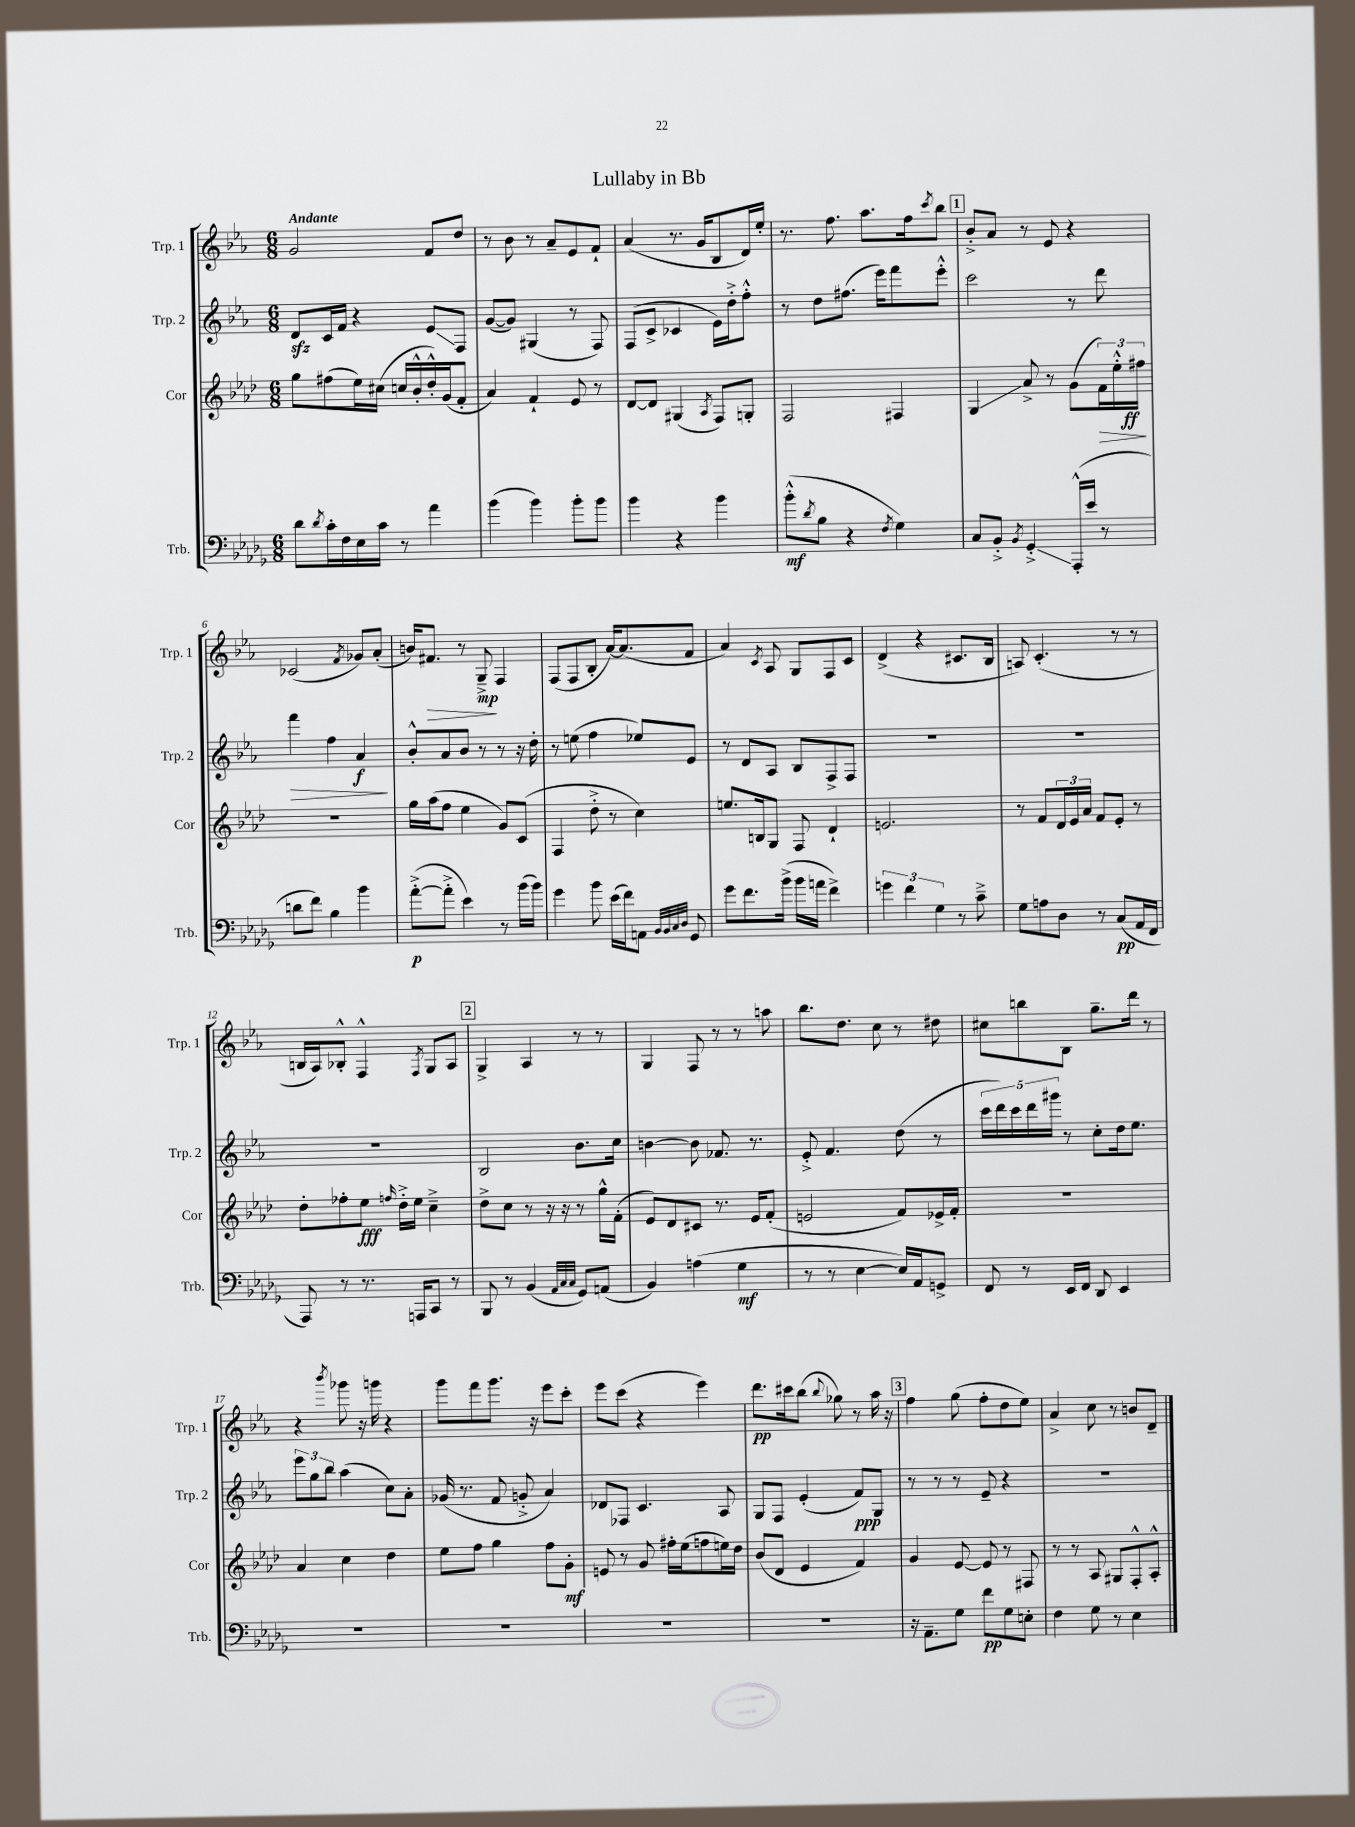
\header { title = "Lullaby in Bb" }
<<
\new StaffGroup <<
\new Staff = "s0" \with { instrumentName = "Trp. 1" shortInstrumentName = "Trp. 1" } {
    \clef treble \key ees \major \numericTimeSignature \time 6/8 \tempo "Andante"
    g'2 f'8 d''8 |
    r8 bes'8 r8 aes'8-- ees'8 f'8-! |
    aes'4( r8. g'16 bes8 d'16) ees''16-. |
    r8. f''8. aes''8. f''16 \acciaccatura { c'''8 } bes''8 |
    \mark \markup { \box "1" } bes'8-.-> aes'8 r8 ees'8 r4 |
    ces'2( \acciaccatura { f'8 } ges'8) aes'8-.( |
    b'16) fis'8.\> r8 g8--->\mp\! f4 |
    f8( f8 bes8-. aes'16~) aes'8.( f'8 |
    aes'4) \acciaccatura { c'8 } aes8 g8 f8 c'8 |
    d'4->( r4 cis'8. bes16 |
    a8) c'4.-.( r8 r8 |
    b16 aes16) bes8-.-^ f4-^ \acciaccatura { f8 } g8 aes8 |
    \mark \markup { \box "2" } g4-> aes4 r8 r8 |
    g4 f8 r8 r8 a''8 |
    bes''8. d''8. c''8 r8 dis''8 |
    cis''8 b''8 bes8 g''8.-- d'''16 r8 |
    r4 \acciaccatura { bes'''8 } ges'''8 r16 g'''16 r4 |
    g'''8 f'''8 g'''8. r16 ees'''8 c'''8-. |
    ees'''8 c'''8( r4 ees'''4) |
    d'''8.\pp cis'''16 bes''8( \appoggiatura { bes''8 } ges''8) r8 aes''16 r16 |
    \mark \markup { \box "3" } f''4 g''8( f''8-. d''8 ees''8) |
    aes'4-> c''8 r8 b'8 d'8-- \bar "|." |
}
\new Staff = "s1" \with { instrumentName = "Trp. 2" shortInstrumentName = "Trp. 2" } {
    \clef treble \key ees \major \numericTimeSignature \time 6/8
    d'8\sfz c'16 f'16 r4 ees'8\glissando f8 |
    g'8~( g'8) gis4( r8 f8) |
    f8( c'8-> ces'4 ees'16) d''16-.-> f''8-.-^ |
    r8 d''8 fis''8.( ees'''16) f'''8 ees'''8-.-^ |
    \mark \markup { \box "1" } c'''2 r8 d'''8 |
    f'''4\> f''4 aes'4\f\! |
    bes'8-.-^ aes'8 bes'8 r8 r8 r16 d''16-. |
    r8 e''8( f''4 ees''8) ees'8 |
    r8 d'8 aes8 bes8 f8-> f8 |
    R2. |
    R2. |
    R2. |
    \mark \markup { \box "2" } bes2 bes'8. c''16 |
    b'4~ b'8 fes'8. r8. |
    ees'8-.-> f'4. d''8( r8 |
    \tuplet 5/4 { c'''16 d'''16) c'''16 d'''16 gis'''16 } r8 c''8-. d''16 ees''8. |
    \tuplet 3/2 { ees'''8 g''8 bes''8 } aes''4( c''8) aes'8-. |
    ges'16( r8. f'8 g'8-.-> aes'4) |
    des'8 fes8 c'4. aes8 |
    g8 f8 ees'4-.( f'8\ppp) g8 |
    \mark \markup { \box "3" } r8 r8 r8 ees'8-- r4 |
    R2. \bar "|." |
}
\new Staff = "s2" \with { instrumentName = "Cor" shortInstrumentName = "Cor" } {
    \clef treble \key aes \major \numericTimeSignature \time 6/8
    g''8 fis''8( ees''16) cis''16( c''16 bes'16-.-^ des''16-.-^) g'16( f'8-. |
    aes'4) f'4-! ees'8 r8 |
    des'8~ des'8 gis4( \acciaccatura { aes8 } f8) g8-. |
    f2 fis4 |
    \mark \markup { \box "1" } g4\glissando aes'8-> r8 g'8( \tuplet 3/2 { f'16\>) ees''16-.-^ fis''16\ff\! } |
    R2. |
    g''16 aes''16( f''8 ees''4 g'8) c'8( |
    f4 des''8-.-> r8 c''4) |
    e''8. b16 g8 f8 des'4-! |
    e'2. |
    r8 f'8 \tuplet 3/2 { des'16 ees'16 aes'16 } f'8 ees'8-. r8 |
    des''8-. fes''8-. ees''8\fff \grace { f''16 } des''16-.-> ees''16 c''4---> |
    \mark \markup { \box "2" } des''8-> c''8 r8 r16 r16 r8 g''16-^ f'16-.( |
    ees'8) des'8 cis'8 r8. ees'16 f'8-.( |
    e'2 f'8) ees'16-> f'16-. |
    R2. |
    aes'4 c''4 des''4 |
    ees''8 f''8 g''4 f''8 g'8-.\mf |
    e'8 r8 g'8 fis''16-. ees''16( f''8 e''16) des''16 |
    bes'8( des'8 ees'4 f'4) |
    \mark \markup { \box "3" } g'4 ees'8~ ees'8 r8 fis8 |
    r8 r8 aes8 gis8 f8-.-^ aes8-.-^ \bar "|." |
}
\new Staff = "s3" \with { instrumentName = "Trb." shortInstrumentName = "Trb." } {
    \clef bass \key des \major \numericTimeSignature \time 6/8
    des'8 \acciaccatura { des'8 } c'16-. f16 ees16 c'16 r8 aes'4 |
    bes'4( bes'4) bes'8-. bes'8 |
    bes'4 r4 bes'4 |
    bes'8-.-^\mf( \acciaccatura { des'8 } bes8 r4 \acciaccatura { f8 } ges4) |
    \mark \markup { \box "1" } c8 bes,8-.-> \acciaccatura { bes,8 } ges,4-.->\glissando aes,,16-.-^( ees'16 r8 |
    d'8 f'8) bes4 bes'4 |
    aes'8~-.->\p( aes'8-.-> ees'4) r8 bes'16( bes'16) |
    ges'4 bes'8 ees'16( f'16) a,8 \grace { bes,32 bes,32 c32 des32 } ges,8 |
    ges'8 f'8. bes'16->( bes'16 a'16 f'4->) |
    \tuplet 3/2 { g'4 f'4 ges4 } r8 c'8---> |
    ges8 a8 des8 r8 c8\pp( aes,16 f,16 |
    aes,,8) r8 r8. a,,16 c,8 r8 |
    \mark \markup { \box "2" } bes,,8 r8 bes,4( \grace { aes,32 c32 c32 } ges,8) a,8( |
    bes,4) a4( ges4\mf |
    r8 r8 ees4~ ees16) aes,16 g,8-> |
    f,8 r8 ees,16 f,16 des,8 ees,4 |
    R2. |
    R2. |
    R2. |
    R2. |
    \mark \markup { \box "3" } r16 aes,8.-- ges8 f'8\pp ges8 e8-. |
    f4 ges8 r8 ees4 \bar "|." |
}
>>
>>
